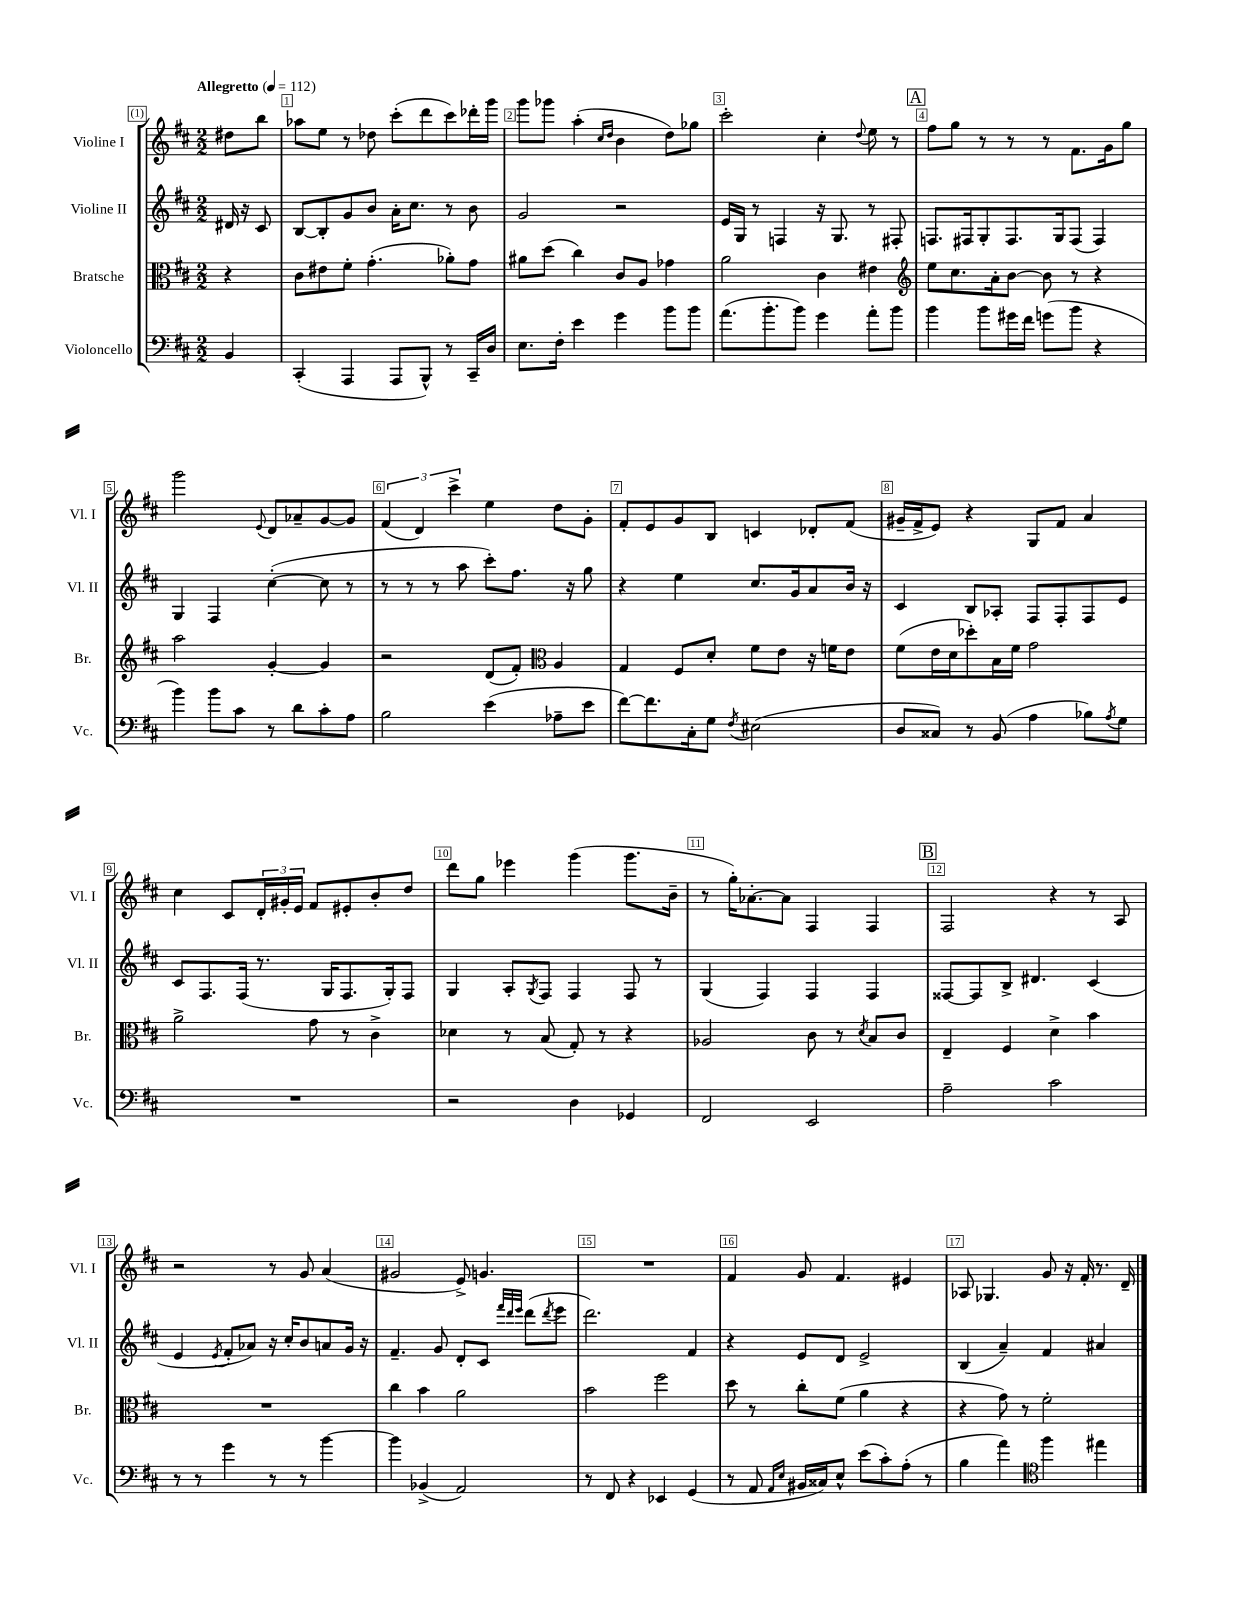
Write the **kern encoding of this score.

**kern	**kern	**kern	**kern
*staff4	*staff3	*staff2	*staff1
*clefF4	*clefC3	*clefG2	*clefG2
*k[f#c#]	*k[f#c#]	*k[f#c#]	*k[f#c#]
*M2/2	*M2/2	*M2/2	*M2/2
*MM112	*MM112	*MM112	*MM112
4BB/	4r	16d#/	8dd#\L
.	.	16r	.
.	.	8c#/	8bb\J
=	=	=	=
(4CC#'/	8c#\L	[8B/L	8aa-\L
.	8e#\	8B'/]	8ee\J
4AAA/	8f#'\J	8g/	8r
.	(4.g'\	8b/J	8dd-\
8AAA/L	.	16a'\LK	(8ccc#'\L
.	.	8.cc#\J	.
8BBB^^/J)	.	.	8ddd\
8r	8a-'\L)	8r	8ccc#\)
16CC#~/LL	8g\J	8b\	16ddd-'\L
16D/JJ	.	.	16ggg\JJ
=	=	=	=
8.E\L	8a#\L	2g/	8ggg\L
.	(8dd\J	.	8ggg-\J
16F#'\Jk	.	.	.
4e\	4cc#\)	.	(4aa'\
.	.	.	16qqcc#/LL
.	.	.	16qqdd/JJ
4g\	8c#/L	2r	4b\
.	8A/J	.	.
8b\L	4g-\	.	8dd\L)
8b\J	.	.	8gg-\J
=	=	=	=
(8.a\L	2a\	16e/LL	2ccc#'\
.	.	16G/JJ	.
.	.	8r	.
8.b'\	.	.	.
.	.	4F/	.
8b\J)	.	.	.
4g\	4c#\	16r	4cc#'\
.	.	8.G/	.
.	.	.	8qqdd/
8a'\L	4e#\	8r	8ee\
8b\J	.	8F#'/	8r
=	=	=	=
*	*clefG2	*	*
4b\	8ee\L	8.F/L	8ff#\L
.	8.cc#\	.	8gg\J
.	.	16F#/k	.
8b\L	.	8G'/	8r
.	16a'\k	.	.
16g#\L	[8b\J	8.F#/	8r
16f#\JJ	.	.	.
(8g\L	8b\]	.	8r
.	.	16G/k	.
8b\J	8r	(8F#/J	8.f#\L
4r	4r	4F#/)	.
.	.	.	16g\k
.	.	.	8gg\J
=	=	=	=
4b\)	2aa\	4G/	2ggg\
8b\L	.	4F#/	.
8c#\J	.	.	.
.	.	.	8qqe/
8r	[4g'/	([4cc#'\	8d/L
8d\L	.	.	8a-~/
8c#'\	4g/]	8cc#\]	[8g/
8A\J	.	8r	8g/]J
=	=	=	=
2B\	2r	8r	(6f#/
.	.	8r	.
.	.	.	6d/)
.	.	8r	.
.	.	.	6ccc#^\
.	.	8aa\	.
(4e\	(8d/L	8ccc#'\L)	4ee\
.	8f#'/J)	8.ff#\J	.
*	*clefC3	*	*
8A-~\L	4A/	.	8dd\L
.	.	16r	.
8e\J	.	8gg\	8g'\J
=	=	=	=
[8f#\L)	4G/	4r	8f#'/L
8.f#\]	.	.	8e/
.	8F#/L	4ee\	8g/
16C#'\k	.	.	.
8G\J	8d'/J	.	8B/J
8qF#/	.	.	.
(2E#\	8f#\L	8.cc#/L	4c/
.	8e\J	.	.
.	.	16g/k	.
.	16r	8a/	8d-'/L
.	16f\LK	.	.
.	8e\J	16b/Jk	(8f#/J
.	.	16r	.
=	=	=	=
8D/L	(8f#\L	4c#/	16g#~/LL
.	.	.	16f#^/J
8C##/J)	16e\L	.	8e/J)
.	16d\J	.	.
8r	8dd-'\)	8B/L	4r
(8BB/	16B\L	8A-'/J	.
.	16f#\JJ	.	.
4A\	2g\	8F#/L	8G/L
.	.	8F#'/	8f#/J
8B-\L)	.	8F#/	4a/
8qA/	.	.	.
8G\J	.	8e/J	.
=	=	=	=
1r	2a^\	8c#/L	4cc#\
.	.	8.F#/	.
.	.	.	8c#/L
.	.	(16F#/Jk	.
.	.	8.r	24d'/L
.	.	.	24g#'/
.	.	.	24e/JJ
.	8g\	.	8f#/L
.	.	16G/LK	.
.	8r	8.F#/	8e#'/
.	4c#^\	.	8b'/
.	.	16G'/k)	.
.	.	8F#/J	8dd/J
=	=	=	=
2r	4d-\	4G/	8ddd\L
.	.	.	8gg\J
.	8r	8A'/L	4eee-\
.	.	8qG/	.
.	(8B/	8F#/J	.
4D\	8G'/)	4F#/	(4ggg\
.	8r	.	.
4GG-/	4r	8F#/	8.ggg\L
.	.	8r	.
.	.	.	16b~\Jk
=	=	=	=
2FF#/	2A-/	(4G/	8r
.	.	.	16gg'\LK)
.	.	.	[8.a-'\
.	.	4F#/)	.
.	.	.	8a-\]J
2EE/	8c#\	4F#/	4F#/
.	8r	.	.
.	8qd/	.	.
.	8B/L	4F#/	4F#/
.	8c#/J	.	.
=	=	=	=
2A~\	4E~/	[8F##/L	2F#/
.	.	8F##/]	.
.	4F#/	8B^/J	.
.	.	4.d#/	.
2c#\	4d^\	.	4r
.	4b\	(4c#/	8r
.	.	.	8A/
=	=	=	=
8r	1r	4e/	2r
8r	.	.	.
.	.	8qe/	.
4g\	.	8f#'/L	.
.	.	8a-/J)	.
8r	.	16r	8r
.	.	16cc#'/LK	.
8r	.	8b/	8g/
[4b\	.	8a/	(4a/
.	.	16g/Jk	.
.	.	16r	.
=	=	=	=
4b\]	4cc#\	4.f#~/	2g#/
(4BB-^/	4b\	.	.
.	.	8g/	.
2AA/)	2a\	8d'/L	8e^/)
.	.	8c#/J	4.g/
.	.	32qqfff#/LLL	.
.	.	32qqddd/	.
.	.	32qqeee/JJJ	.
.	.	(8ddd\L	.
.	.	8qddd/	.
.	.	8eee\J	.
=	=	=	=
8r	2b\	2.ddd\)	1r
8FF#/	.	.	.
4r	.	.	.
4EE-/	2ff#\	.	.
(4GG/	.	4f#/	.
=	=	=	=
8r	8dd\	4r	4f#/
8AA/	8r	.	.
16qqAA/LL	.	.	.
16qqE/JJ	.	.	.
16BB#/LL	8cc#'\L	8e/L	8g/
16C##/J)	.	.	.
8E^^/J	(8f#\J	8d/J	4.f#/
(8e\L	4a\	2e^/	.
8c#'\)	.	.	.
(8A'\J	4r	.	4e#/
8r	.	.	.
=	=	=	=
4B\	4r	(4B/	8A-/
.	.	.	4.G-/
4a\)	8g\)	4a~/)	.
.	8r	.	.
*clefC4	*	*	*
4ff#\	2f#'\	4f#/	8g/
.	.	.	16r
.	.	.	16f#'/
4ee#\	.	4a#/	8.r
.	.	.	16d~/
==	==	==	==
*-	*-	*-	*-
